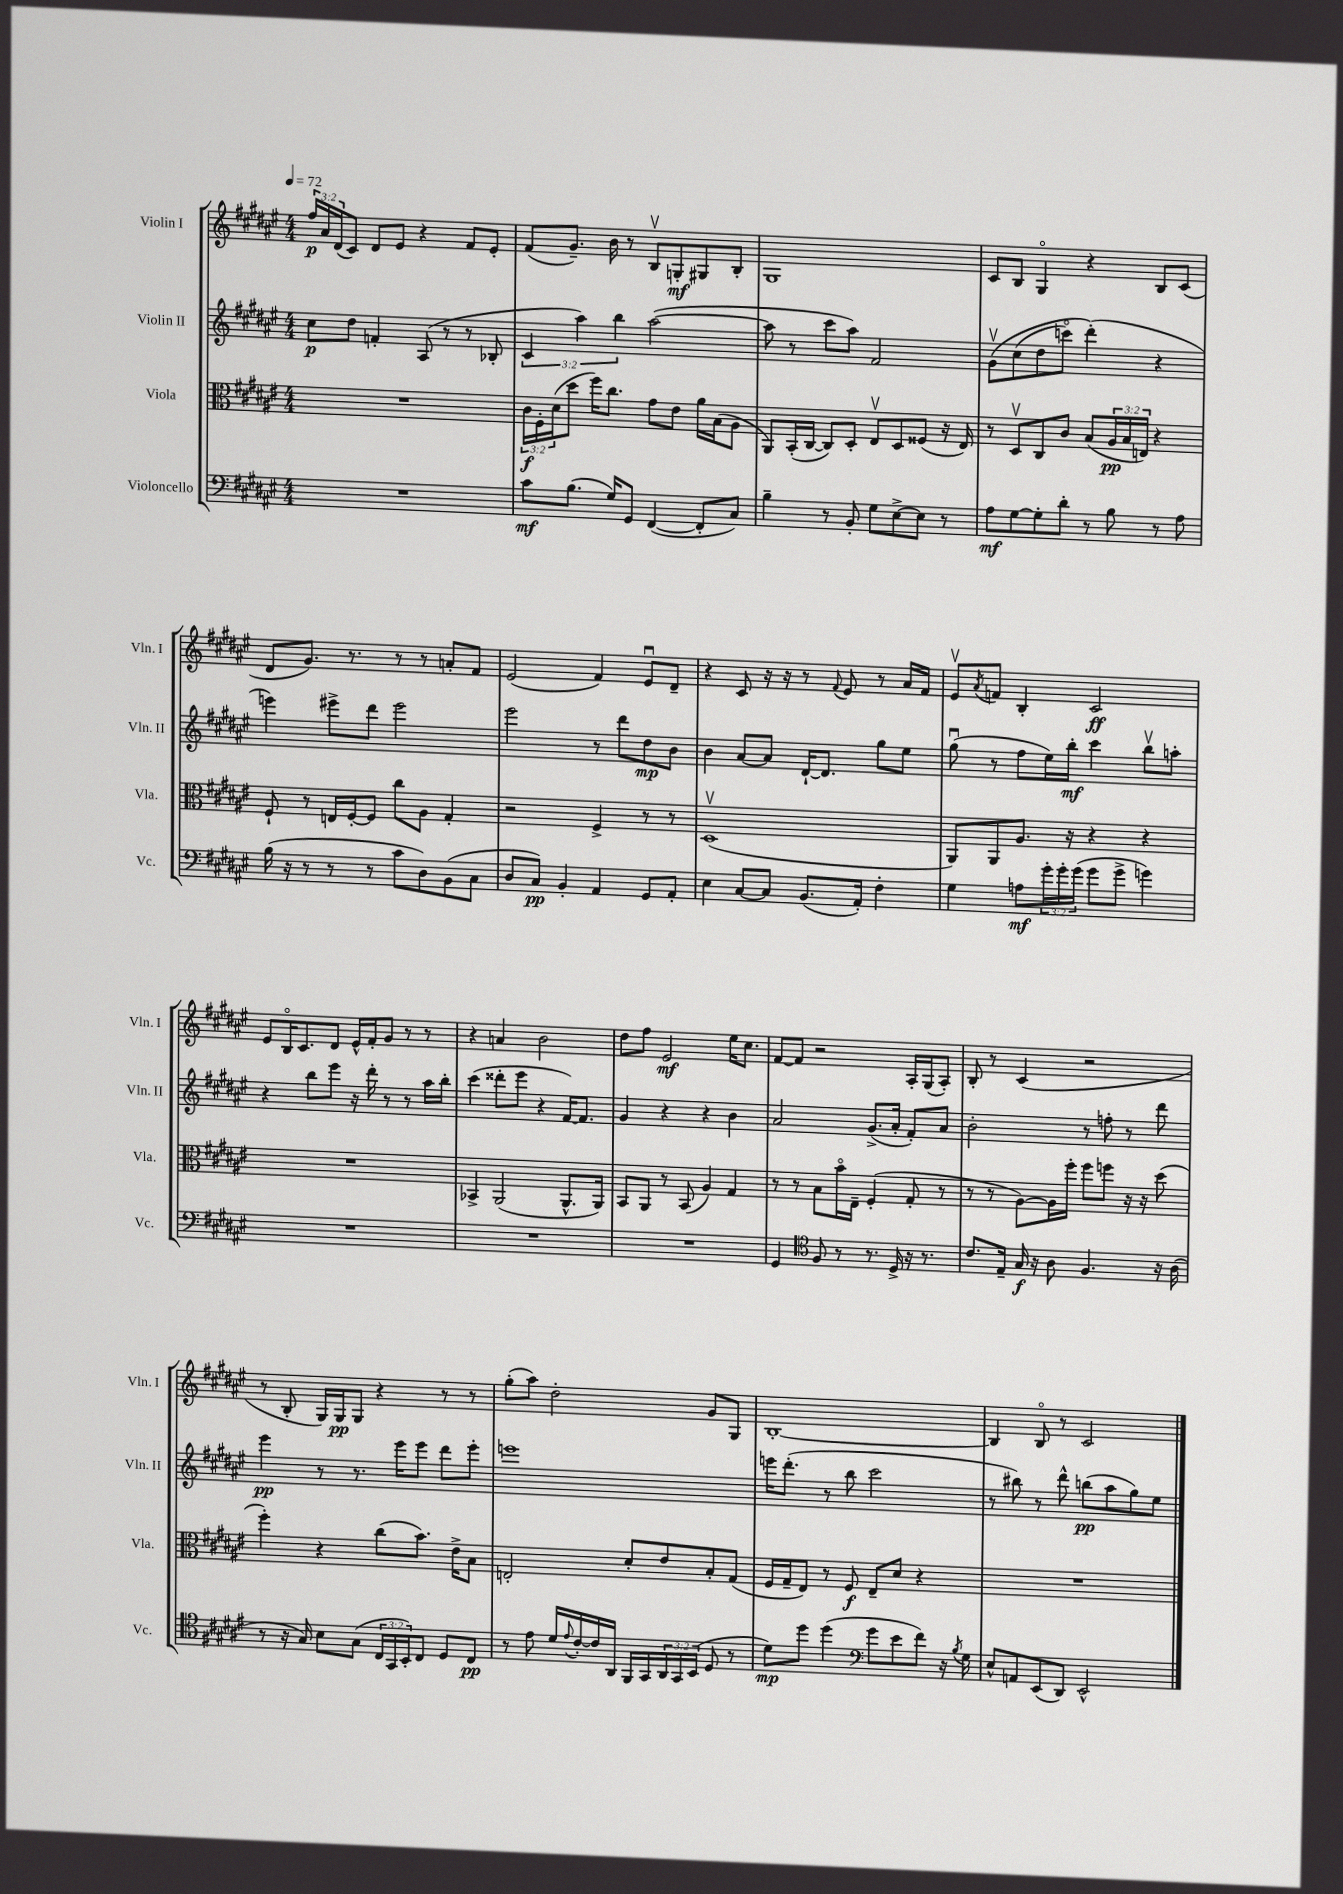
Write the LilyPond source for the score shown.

<<
\new StaffGroup <<
\new Staff = "s0" \with { instrumentName = "Violin I" shortInstrumentName = "Vln. I" } {
    \clef treble \key fis \major \numericTimeSignature \time 4/4 \override Staff.TupletNumber.text = #tuplet-number::calc-fraction-text \tempo 4 = 72
    \tuplet 3/2 { fis''16\p ais'16 dis'16( } cis'8) dis'8 eis'8 r4 fis'8 eis'8-. |
    fis'8( gis'8.--) b'16 r8 b8\upbow g8-.\mf gis8 b8-. |
    gis1 |
    cis'8 b8 gis4\flageolet r4 b8 cis'8( |
    dis'8 gis'8.) r8. r8 r8 a'8-. fis'8 |
    eis'2( fis'4) eis'8\downbow dis'8-- |
    r4 cis'8 r16 r16 r8 \appoggiatura { fis'8 } eis'8 r8 ais'16 fis'16 |
    eis'8\upbow \acciaccatura { ais'8 } f'8 b4-. cis'2\ff |
    eis'8 b16\flageolet cis'8. dis'8 eis'16-^ fis'16-. gis'8 r8 r8 |
    r4 a'4 b'2 |
    dis''8 fis''8 eis'2\mf eis''16 cis''8. |
    fis'8~ fis'8 r2 ais16-. gis16( ais8-.) |
    b8-. r8 cis'4( r2 |
    r8 b8-. gis16) gis16\pp gis8 r4 r8 r8 |
    gis''8-.( ais''8) dis''2-. gis'8 gis8 |
    b1~-. |
    b4 b8\flageolet r8 cis'2 \bar "|." |
}
\new Staff = "s1" \with { instrumentName = "Violin II" shortInstrumentName = "Vln. II" } {
    \clef treble \key fis \major \numericTimeSignature \time 4/4 \override Staff.TupletNumber.text = #tuplet-number::calc-fraction-text
    cis''8\p dis''8 f'4-. ais8( r8 r8 bes8-. |
    \tuplet 3/2 { cis'4 ais''4) b''4 } ais''2~( |
    ais''8 r8 cis'''8 ais''8) fis'2 |
    gis'8\upbow\( cis''8( dis''8 c'''8\flageolet) dis'''4-.(\) r4 |
    e'''4) eis'''8-> dis'''8 eis'''2 |
    eis'''2 r8 dis'''8 dis''8\mp b'8 |
    b'4 ais'8~ ais'8 dis'16~-! dis'8. gis''8 eis''8 |
    gis''8\downbow( r8 fis''8 eis''16) b''16-.\mf cis'''4 b''8\upbow a''8-. |
    r4 b''8 eis'''8 r16 dis'''16-. r8 r8 ais''16 b''16-. |
    cis'''4( disis'''8-. eis'''8 r4 fis'16~) fis'8. |
    gis'4 r4 r4 b'4 |
    ais'2 gis'8.->( ais'16-. fis'8-.) ais'8 |
    b'2-. r8 f''8-. r8 dis'''8 |
    eis'''4\pp r8 r8. eis'''16 eis'''8 dis'''8 eis'''8-. |
    e'''1 |
    e'''16 dis'''8.-.( r8 b''8 cis'''2 |
    r8 bis''8) r8 dis'''8-^ b''8\pp( ais''8 gis''8) eis''8 \bar "|." |
}
\new Staff = "s2" \with { instrumentName = "Viola" shortInstrumentName = "Vla." } {
    \clef alto \key fis \major \numericTimeSignature \time 4/4 \override Staff.TupletNumber.text = #tuplet-number::calc-fraction-text
    R1 |
    \tuplet 3/2 { cis'16\f fis16-. dis'16( } dis''8 fis''16) cis''8. gis'8 eis'8 ais'16 b16( ais8 |
    ais,8) b,16-.( cis16~ cis8) dis8-. eis8\upbow dis8 fisis8( r16 eis16) |
    r8 dis8\upbow cis8 cis'8 b8( \tuplet 3/2 { ais16\pp b16 e16) } r4 |
    fis8-! r8 e16 fis16~-. fis8 cis''8 ais8 gis4-. |
    r2 fis4-> r8 r8 |
    dis1\upbow( |
    ais,8) ais,8 ais8. r16 r4 r4 |
    R1 |
    bes,4-> ais,2( ais,8.-^ ais,16) |
    b,8 ais,8 r8 b,8( ais4) gis4 |
    r8 r8 b8 b'16\flageolet eis16-- fis4-.( gis8-. r8 |
    r8 r8 ais8~) ais16 fis''16-. fis''8 f''8 r16 r16 dis''8( |
    fis''4-.) r4 cis''8( b'8.) eis'16-> b8 |
    e2-. dis'8-. eis'8 b8-. gis8( |
    fis16 gis16-- eis8) r8 fis8\f eis8-- dis'8 r4 |
    R1 \bar "|." |
}
\new Staff = "s3" \with { instrumentName = "Violoncello" shortInstrumentName = "Vc." } {
    \clef bass \key fis \major \numericTimeSignature \time 4/4 \override Staff.TupletNumber.text = #tuplet-number::calc-fraction-text
    R1 |
    cis'8\mf b8.( gis16) gis,8 fis,4~( fis,8-. cis8) |
    b4-- r8 b,8-. gis8 eis8~-> eis8 r8 |
    ais8\mf gis8~ gis8-. dis'8-. r8 b8 r8 ais8 |
    b16( r16 r8 r8 r8 cis'8 dis8) b,8( cis8 |
    dis8 cis8\pp) b,4-. ais,4 gis,8 ais,8-. |
    eis4 cis8~ cis8 b,8.( ais,16-.) fis4-. |
    gis4 a8\mf \tuplet 3/2 { gis'16-. gis'16-. gis'16( } gis'8 gis'8-> g'4) |
    R1 |
    R1 |
    R1 |
    gis,4 \clef tenor fis8 r8 r8. dis16-> r16 r8. |
    cis'8. eis16-- gis16\f r16 ais8 fis4. r16 ais16( |
    r8 r16 gis16) b8 gis8( \tuplet 3/2 { cis16 gis,16 b,16-.) } cis8 dis8 cis8\pp |
    r8 eis'8 dis'16 \appoggiatura { eis'8 } cis'16~-. cis'16 ais,16 fis,16 gis,16 \tuplet 3/2 { ais,16 gis,16 b,16( } dis8 r8 |
    dis'8\mp) dis''8 dis''4( \clef bass gis'8 eis'8 fis'8) r16 \acciaccatura { b8 } gis16 |
    eis8-^ a,8 eis,8( dis,8) eis,2-^ \bar "|." |
}
>>
>>
\layout { \context { \Score \remove "Bar_number_engraver" } }
